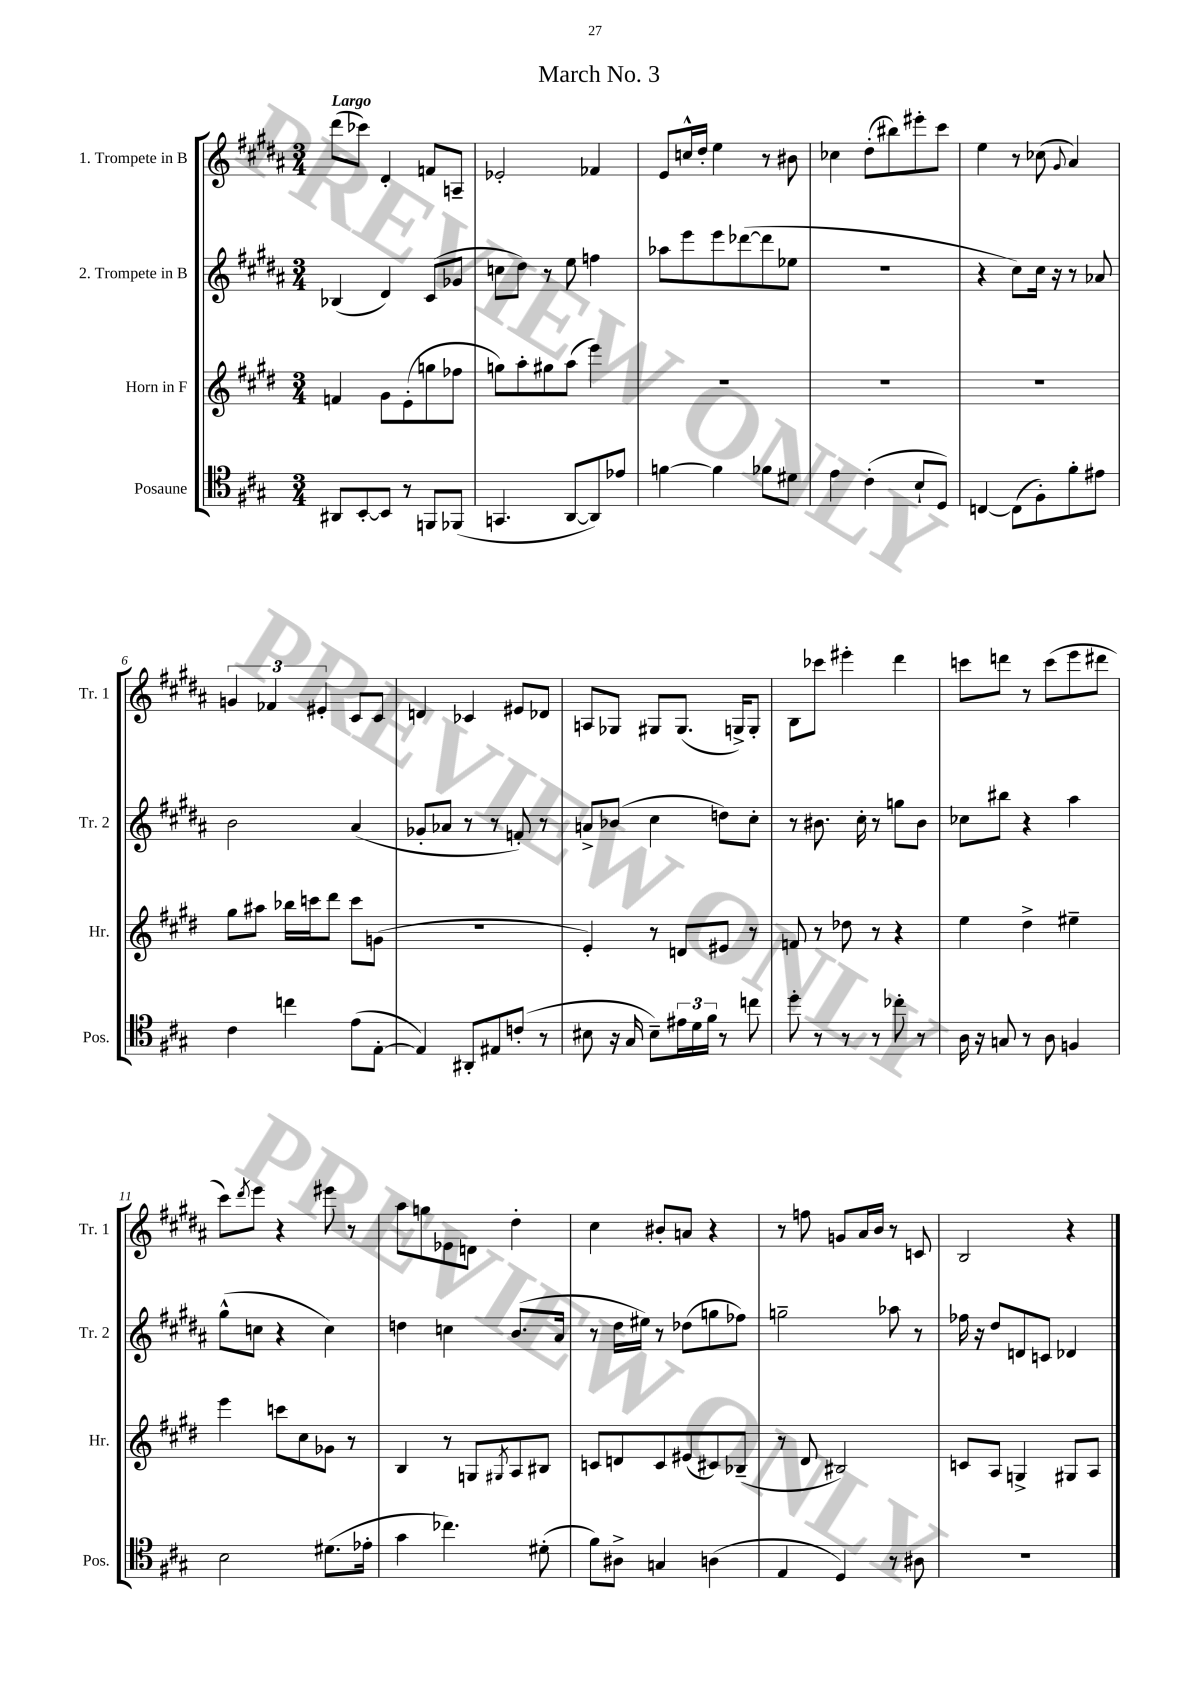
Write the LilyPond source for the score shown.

\header { title = "March No. 3" }
<<
\new StaffGroup <<
\new Staff = "s0" \with { instrumentName = "1. Trompete in B" shortInstrumentName = "Tr. 1" } {
    \clef treble \key b \major \numericTimeSignature \time 3/4 \tempo "Largo"
    dis'''8( ces'''8) dis'4-. f'8 a8-- |
    ees'2-. fes'4 |
    e'8 c''16-^ dis''16-. e''4 r8 bis'8 |
    ces''4 dis''8-.( bis''8) eis'''8-. cis'''8 |
    e''4 r8 ces''8( \appoggiatura { gis'8 } ais'4) |
    \tuplet 3/2 { g'4 fes'4 eis'4-. } cis'8 cis'8 |
    d'4 ces'4 eis'8 des'8 |
    a8 ges8 gis8 gis8.( g16->) g8-. |
    b8 ces'''8 eis'''4-. dis'''4 |
    c'''8 d'''8 r8 c'''8( e'''8 dis'''8 |
    cis'''8) \acciaccatura { dis'''8 } e'''8 r4 eis'''8 r8 |
    ais''8 g''8 ees'8 d'8 dis''4-. |
    cis''4 bis'8-. a'8 r4 |
    r8 f''8 g'8 ais'16 b'16 r8 c'8 |
    b2 r4 \bar "|." |
}
\new Staff = "s1" \with { instrumentName = "2. Trompete in B" shortInstrumentName = "Tr. 2" } {
    \clef treble \key b \major \numericTimeSignature \time 3/4
    bes4( dis'4) cis'8( ges'8 |
    c''8 dis''8) r8 e''8 f''4 |
    aes''8 e'''8 e'''8 des'''8~( des'''8 ees''8 |
    R2. |
    r4 cis''8) cis''16 r16 r8 aes'8 |
    b'2 ais'4( |
    ges'8-. aes'8 r8 r8 f'8-.) r8 |
    a'8-> bes'8( cis''4 d''8) cis''8-. |
    r8 bis'8. cis''16-. r8 g''8 bis'8 |
    ces''8 bis''8 r4 ais''4 |
    gis''8-^( c''8 r4 c''4) |
    d''4 c''4 b'8.( ais'16 |
    r8 dis''16 eis''16) r8 des''8( g''8 fes''8) |
    g''2-- aes''8 r8 |
    fes''16 r16 dis''8 d'8 c'8 des'4 \bar "|." |
}
\new Staff = "s2" \with { instrumentName = "Horn in F" shortInstrumentName = "Hr." } {
    \clef treble \key e \major \numericTimeSignature \time 3/4
    f'4 gis'8 e'8-.( g''8 fes''8 |
    g''8) a''8-. gis''8 a''8( e'''4) |
    R2. |
    R2. |
    R2. |
    gis''8 ais''8 bes''16 c'''16 dis'''8 c'''8 g'8( |
    R2. |
    e'4-.) r8 d'8 eis'8 r8 |
    f'8 r8 des''8 r8 r4 |
    e''4 dis''4-> eis''4-- |
    e'''4 c'''8 cis''8 ges'8 r8 |
    b4 r8 g8 \acciaccatura { gis8 } a8 bis8 |
    c'8 d'8 c'8 eis'8( cis'8) bes8--( |
    r8 dis'8 bis2) |
    c'8 a8 g4-> gis8 a8 \bar "|." |
}
\new Staff = "s3" \with { instrumentName = "Posaune" shortInstrumentName = "Pos." } {
    \clef tenor \key a \major \numericTimeSignature \time 3/4
    ais,8 b,8~-. b,8 r8 f,8 fes,8( |
    g,4. a,8~ a,8) ees'8 |
    f'4~ f'4 fes'8 dis'8 |
    e'4 cis'4-.( b8-! d8) |
    c4~ c8( fis8-.) fis'8-. eis'8 |
    cis'4 c''4 e'8( e8~-. |
    e4) ais,8-. eis8 c'8-.( r8 |
    bis8 r16 gis16 bis8--) \tuplet 3/2 { eis'16 d'16 fis'16 } r8 c''8 |
    d''8-. r8 r8 r8 ces''8-. r8 |
    a16 r16 g8 r8 a8 f4 |
    b2 dis'8.( ees'16-. |
    gis'4 ces''4.) dis'8-.( |
    fis'8) ais8-> g4 a4( |
    e4 d4) r8 ais8 |
    R2. \bar "|." |
}
>>
>>
